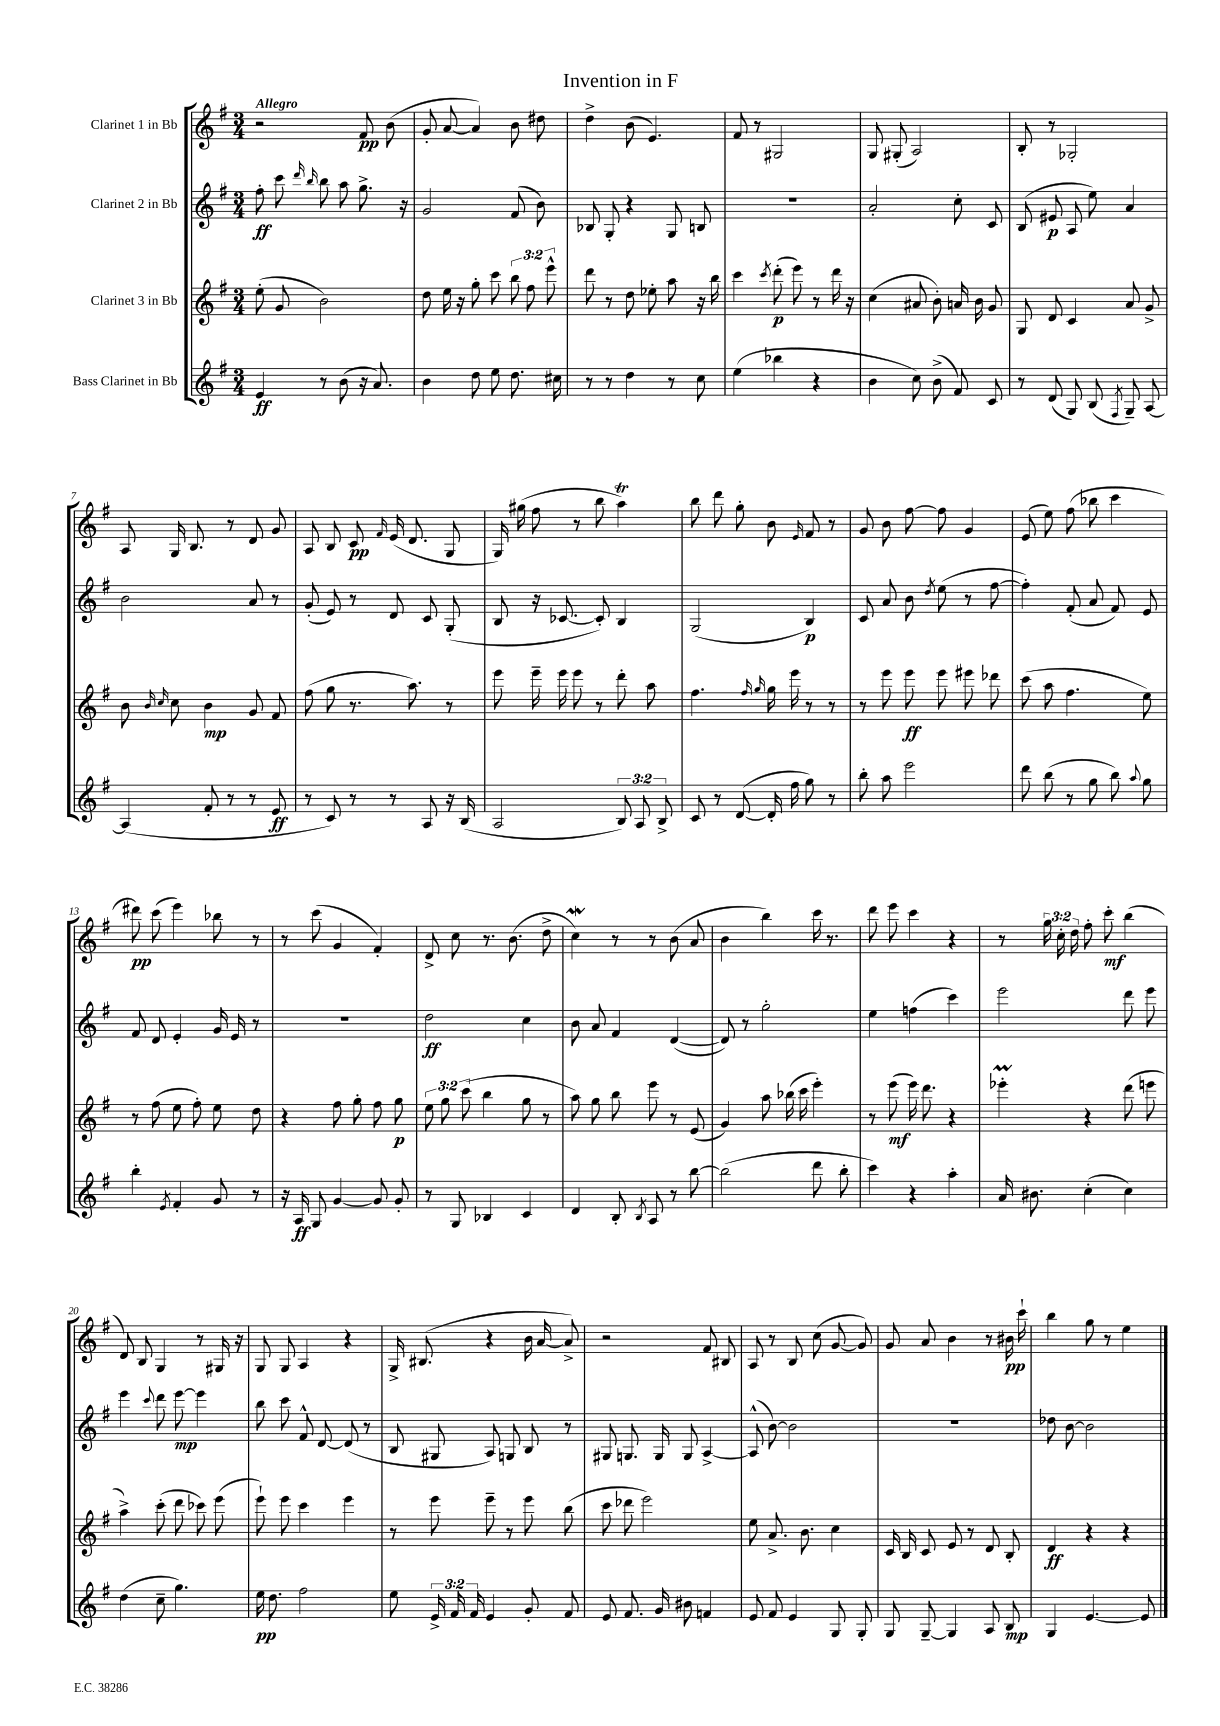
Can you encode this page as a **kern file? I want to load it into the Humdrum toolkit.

**kern	**kern	**kern	**kern
*staff4	*staff3	*staff2	*staff1
*clefG2	*clefG2	*clefG2	*clefG2
*k[f#]	*k[f#]	*k[f#]	*k[f#]
*M3/4	*M3/4	*M3/4	*M3/4
4e	(8ee'	8ff#'	2r
.	8g	8ccc	.
.	.	16qqddd	.
.	.	16qqbb	.
8r	2b)	8bb	.
(8b	.	8aa	.
16r	.	8.gg^	8f#
8.a)	.	.	.
.	.	.	(8b
.	.	16r	.
=	=	=	=
4b	8dd	2g	8g'
.	16ee	.	[8a
.	16r	.	.
8dd	8gg'	.	4a])
8ee	8ccc	.	.
8.dd	12bb	(8f#	8b
.	12ff#	.	.
.	.	8b)	8dd#
.	12eee^^	.	.
16cc#	.	.	.
=	=	=	=
8r	8ddd	8B-	4dd^
8r	8r	8G'	.
4dd	8dd	4r	(8b
.	8ee-'	.	4.e)
8r	8aa	8G	.
8cc	16r	8B	.
.	16bb	.	.
=	=	=	=
(4ee	4ccc	2.r	8f#
.	.	.	8r
.	8qccc	.	.
4bb-	(8ddd'	.	2G#
.	8eee)	.	.
4r	8r	.	.
.	16ddd	.	.
.	16r	.	.
=	=	=	=
4b	(4cc	2a'	8G
.	.	.	(8G#'
8cc)	8a#	.	2A)
(8b^	8b')	.	.
8f#)	16a	8cc'	.
.	16b	.	.
8c	8g	8c	.
=	=	=	=
8r	8G	(8B	8B'
(8d	8d	8e#	8r
8G)	4c	8A	2G-'
(8B	.	8ee)	.
8qF#	.	.	.
8G~)	8a	4a	.
[8A	8g^	.	.
=	=	=	=
(4A]	8b	2b	8A
.	16qqb	.	.
.	16qqcc	.	.
.	8cc	.	16G
.	.	.	8.B
8f#'	4b	.	.
8r	.	.	8r
8r	8g	8a	8d
8e	8f#	8r	8g
=	=	=	=
8r	(8ff#	(8g'	8A
8c)	8gg	8e)	8B
8r	8.r	8r	8c
.	.	.	16qqf#
8r	.	8d	(16e
.	8.aa)	.	8.d
8A	.	8c	.
16r	8r	(8G'	8G
(16B	.	.	.
=	=	=	=
2A	8eee	8B	16G)
.	.	.	(16gg#
.	16eee~	16r	8ff#
.	16eee	[8.c-	.
.	8eee	.	8r
.	8r	8c-'])	8bb
12B)	8ddd'	4B	4aa)
12A	.	.	.
.	8aa	.	.
12B^	.	.	.
=	=	=	=
8c	4.ff#	(2G	8bb
8r	.	.	8ddd
([8d	.	.	8gg'
.	16qqff#	.	.
.	16qqgg	.	.
16d']	16gg	.	8b
16ff#	16eee	.	.
.	.	.	16qqe
8gg)	8r	4B)	8f#
8r	8r	.	8r
=	=	=	=
8bb'	8r	8c	8g
8aa	8eee	8a	8b
2eee	8eee	8b	[8ff#
.	.	8qdd	.
.	8eee	(8ee	8ff#]
.	8eee#	8r	4g
.	8ddd-	[8ff#	.
=	=	=	=
8ddd	(8ccc	4ff#'])	(8e
(8bb	8aa	.	8ee)
8r	4.ff#	(8f#'	(8ff#
8gg	.	8a	8bb-
8bb)	.	8f#)	4ccc
8qqaa	.	.	.
8gg	8ee)	8e	.
=	=	=	=
4bb'	8r	8f#	8ddd#)
.	(8ff#	8d	(8ccc
8qe	.	.	.
4f#'	8ee	4e'	4eee)
.	8ff#')	.	.
8g	8ee	16g	8bb-
.	.	16e	.
8r	8dd	8r	8r
=	=	=	=
16r	4r	2.r	8r
16A	.	.	.
8G	.	.	(8ccc
[4g	8ff#	.	4g
.	8gg'	.	.
8g]	8ff#	.	4f#')
8g'	8gg	.	.
=	=	=	=
8r	12ee	2dd	8d^
.	12gg	.	.
8G	.	.	8cc
.	(12ccc	.	.
4B-	4bb	.	8.r
.	.	.	(8.b
4c	8gg	4cc	.
.	8r	.	8dd^
=	=	=	=
4d	8aa)	8b	4cc)
.	8gg	8a	.
8B'	8bb	4f#	8r
8qB	.	.	.
8A	8eee	.	8r
8r	8r	([4d	(8b
[8bb	(8e	.	8a
=	=	=	=
(2bb]	4g)	8d])	4b
.	.	8r	.
.	8aa	2gg'	4bb)
.	(16bb-	.	.
.	16ccc	.	.
8ddd	4eee')	.	16ccc
.	.	.	8.r
8bb'	.	.	.
=	=	=	=
4ccc)	8r	4ee	8ddd
.	(8eee	.	8eee
4r	16eee)	(4ff	4ccc
.	8.ddd	.	.
4aa'	4r	4ccc)	4r
=	=	=	=
16a	4eee-'	2eee	8r
8.b#	.	.	.
.	.	.	24gg
.	.	.	24cc'
.	.	.	24dd
(4cc'	4r	.	8ff#'
.	.	.	8ccc'
4cc)	(8ddd	8ddd	(4bb
.	8eee	8eee	.
=	=	=	=
(4dd	4aa^)	4eee	8d)
.	.	.	8B
.	.	8qqccc	.
8cc~	(8ccc'	8ddd	4G
4.gg)	8ddd	[8eee	.
.	8ccc-)	4eee]	8r
.	(8eee	.	16G#
.	.	.	16r
=	=	=	=
16ee	8eee`)	8bb	8G
8.dd	.	.	.
.	8eee	8ccc	8G
2ff#	4ccc	8f#^^	4A
.	.	[8d	.
.	4eee	(8d]	4r
.	.	8r	.
=	=	=	=
8ee	8r	8B	16G^
.	.	.	(8.B#
24e^	8eee	8G#	.
24f#	.	.	.
24f#	.	.	.
4e	8eee~	8A)	4r
.	8r	8G	.
8g'	8eee	8B	16b
.	.	.	[16a
8f#	(8bb	8r	8a^])
=	=	=	=
8e	8ccc	8G#	2r
8.f#	8ddd-	8.G	.
.	2eee)	.	.
16g	.	16G	.
8b#	.	8G	.
4f	.	[4A^	8f#
.	.	.	8B#
=	=	=	=
8e	8ee	(8A^^]	8A
8f#	8.a^	[8b)	8r
4e	.	2b]	8B
.	8.b	.	.
.	.	.	(8cc
8G	4cc	.	[8g
8G'	.	.	8g])
=	=	=	=
8G	16c	2.r	8g
.	16B	.	.
[8G~	8c	.	8a
4G]	8e	.	4b
.	8r	.	.
8A	8d	.	8r
8B	8B'	.	16b#
.	.	.	16ccc`
=	=	=	=
4G	4d	8dd-	4bb
.	.	[8b	.
[4.e	4r	2b]	8gg
.	.	.	8r
.	4r	.	4ee
8e]	.	.	.
==	==	==	==
*-	*-	*-	*-
